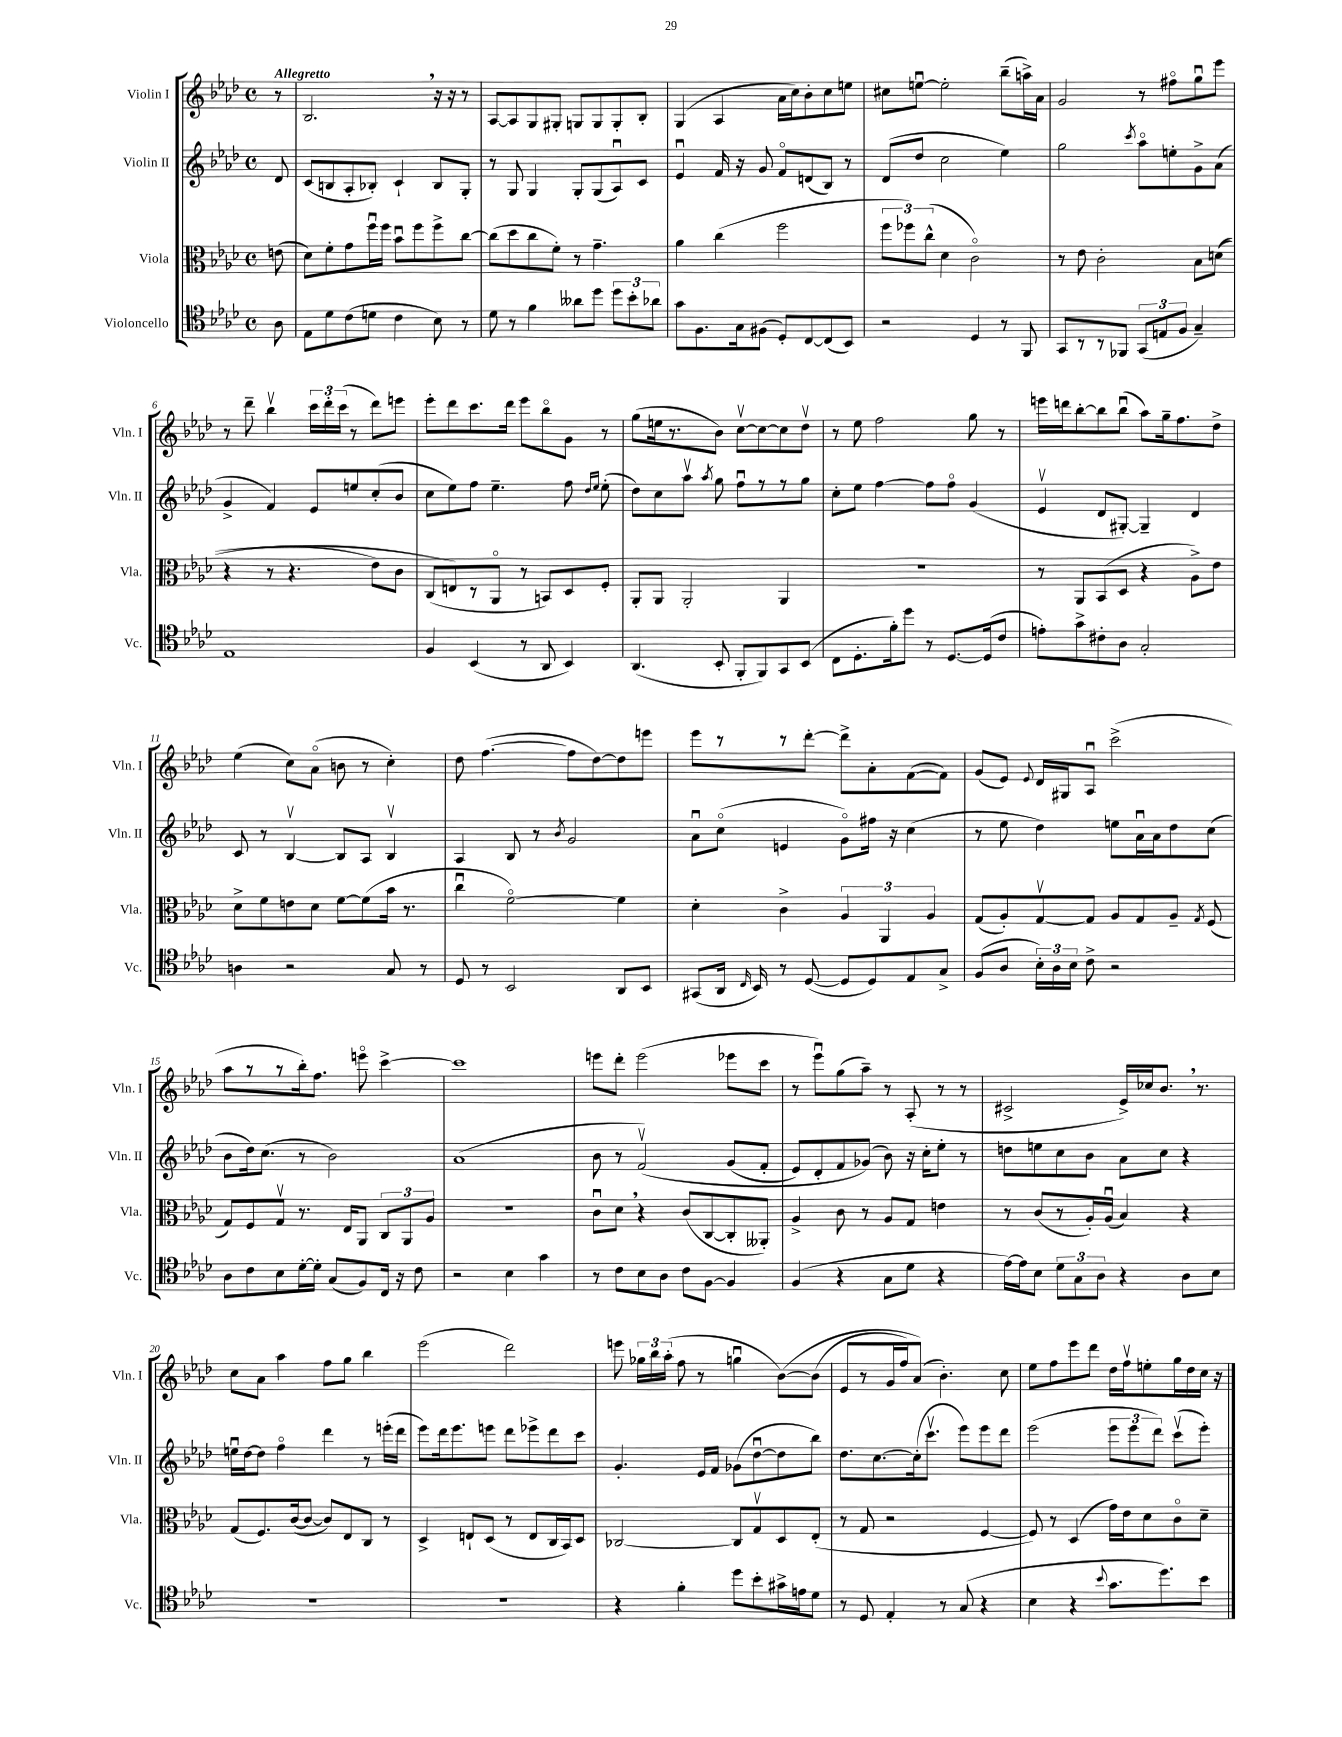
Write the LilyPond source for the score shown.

<<
\new StaffGroup <<
\new Staff = "s0" \with { instrumentName = "Violin I" shortInstrumentName = "Vln. I" } {
    \clef treble \key aes \major \defaultTimeSignature \time 4/4 \partial 8 \tempo "Allegretto"
    \autoBeamOff r8 |
    bes2. \breathe r16 r16 r8 |
    aes8[~ aes8 g8 gis8]-. g8[ g8 g8-. bes8]-. |
    g4( aes4 aes'16[ c''16) bes'8-. c''8 e''8] |
    cis''8[ e''8]~\downbow e''2-. bes''8[--( a''16->) aes'16] |
    g'2 r8 fis''8[\flageolet g''8\downbow ees'''8] |
    r8 des'''8-- bes''4\upbow \tuplet 3/2 { c'''16[ des'''16-. c'''16]( } r8 des'''8[) e'''8] |
    ees'''8[-. des'''8 c'''8. des'''16] ees'''8[ bes''8\flageolet g'8] r8 |
    g''8[( e''16 r8. bes'8]) c''8[~\upbow c''8~ c''8 des''8]\upbow |
    r8 ees''8 f''2 g''8 r8 |
    e'''16[ d'''16 bes''8~-. bes''8 bes''8]\downbow( aes''8[) g''16-- f''8. des''8]-> |
    ees''4( c''8[) aes'8]\flageolet( b'8 r8 c''4-.) |
    des''8 f''4.~( f''8[ des''8~) des''8 e'''8] |
    ees'''8[ r8 r8 des'''8]~-. des'''8[-> aes'8-. f'8~( f'8]) |
    g'8[( ees'8]) \appoggiatura { ees'8 } des'16[ gis16 aes8]\downbow c'''2->( |
    aes''8[ r8 r8 bes''16-.) f''8.] e'''8\flageolet c'''4~-> |
    c'''1 |
    e'''8[ des'''8]-. e'''2( ees'''8[ c'''8] |
    r8 ees'''8[\downbow) g''8( aes''8]--) r8 aes8-.( r8 r8 |
    cis'2-> ees'16[->) ces''16 bes'8.] \breathe r8. |
    c''8[ aes'8] aes''4 f''8[ g''8] bes''4 |
    ees'''2( des'''2) |
    e'''8 \tuplet 3/2 { ges''16[ bes''16 aes''16]-.( } f''8 r8 g''4\downbow bes'8[~)\( bes'8]( |
    ees'8[ r8 g'16 f''16) aes'8](\) bes'4.-.) c''8 |
    ees''8[ f''8 ees'''8 des'''8] des''16[ f''16\upbow e''8-. g''16 des''16 c''16] r16 \bar "|." |
}
\new Staff = "s1" \with { instrumentName = "Violin II" shortInstrumentName = "Vln. II" } {
    \clef treble \key aes \major \defaultTimeSignature \time 4/4 \partial 8
    \autoBeamOff des'8 |
    c'8[( b8 aes8-. bes8]-.) c'4-! bes8[ g8]-. |
    r8 g8 g4 g8[-. g8( aes8\downbow) c'8] |
    ees'4\downbow f'16 r16 g'8 f'8[\flageolet d'8( bes8]) r8 |
    des'8[( des''8] c''2 ees''4) |
    g''2 \acciaccatura { c'''8 } aes''8[\flageolet e''8-. g'8-> aes'8]( |
    g'4-> f'4) ees'8[ e''8 c''8-.( bes'8] |
    c''8[ ees''8) f''8] ees''4.-- f''8 \grace { des''16[ ees''16] } ees''8-.( |
    des''8[) c''8 aes''8]\upbow \acciaccatura { aes''8 } g''8 f''8[\downbow r8 r8 g''8] |
    c''8[-. ees''8] f''4~ f''8[ f''8]\flageolet g'4( |
    ees'4\upbow des'8[ gis8]~-.) gis4-- des'4 |
    c'8 r8 bes4~\upbow bes8[ aes8] bes4\upbow |
    aes4 bes8 r8 \acciaccatura { bes'8 } g'2 |
    aes'8[\downbow c''8]\flageolet( e'4 g'8[\flageolet) fis''16] r16 c''4( |
    r8 ees''8 des''4) e''8[ aes'16\downbow aes'16 des''8 c''8]( |
    bes'8[ des''16) c''8.]( r8 bes'2) |
    aes'1( |
    bes'8 r8 f'2\upbow)\( g'8[( f'8]-. |
    ees'8[) des'8-. f'8 ges'8](\) bes'8) r16 c''16[-. ees''8]-. r8 |
    d''8[ e''8 c''8 bes'8] aes'8[ c''8] r4 |
    e''16[\downbow des''16~ des''8] f''4\flageolet des'''4 r8 e'''16[-.( des'''16] |
    ees'''8[) des'''16 ees'''8. e'''8] des'''8[ ees'''8-> des'''8 c'''8] |
    g'4.-. ees'16[ f'16] ges'8[( des''8~\downbow des''8 bes''8]) |
    des''8.[ c''8.~ c''16-.( c'''8.]\upbow ees'''8[) ees'''8 des'''8] |
    ees'''2( \tuplet 3/2 { ees'''8[ ees'''8 des'''8]) } c'''8[\upbow( ees'''8]-.) \bar "|." |
}
\new Staff = "s2" \with { instrumentName = "Viola" shortInstrumentName = "Vla." } {
    \clef alto \key aes \major \defaultTimeSignature \time 4/4 \partial 8
    \autoBeamOff e'8( |
    des'8[) f'8-. g'8 f''16\downbow f''16] bes'8[\downbow f''8 f''8-> c''8]~ |
    c''8[( des''8 c''8 f'8]-.) r8 g'4.-- |
    aes'4 c''4( f''2 |
    \tuplet 3/2 { f''8[ fes''8) c''8]-^( } des'4 c'2\flageolet) |
    r8 ees'8 c'2-. bes8[ d'8](\( |
    r4 r8 r4. ees'8[) c'8] |
    c8[( e8\) r8 aes,8]\flageolet r8 b,8[) des8 f8]-. |
    aes,8[-. aes,8] aes,2-. aes,4 |
    R1 |
    r8 aes,8[ bes,8( des8] r4 aes8[->) ees'8] |
    des'8[-> f'8 e'8 des'8] f'8[~ f'8( bes'16] r8. |
    c''4\downbow f'2~\flageolet) f'4 |
    des'4-. c'4-> \tuplet 3/2 { aes4 aes,4 aes4 } |
    g8[( aes8-.) g8~\upbow g8] aes8[ g8 aes8]-- \acciaccatura { g8 } f8( |
    g8[) f8 g8]\upbow r8. ees16[ aes,8] \tuplet 3/2 { c8[ aes,8 aes8] } |
    R1 |
    c'8[\downbow des'8] \breathe r4 c'8[( c8~ c8-. aeses,8]-.) |
    aes4-> c'8 r8 aes8[ g8] e'4 |
    r8 c'8[( r8 aes16-.) aes16]\downbow( bes4) r4 |
    g8[( f8.) c'16~( c'8]~ c'8[) ees8 c8] r8 |
    des4-> e8[-! des8]( r8 e8[ c16 bes,16) des8] |
    ces2~ ces8[ g8\upbow des8 ees8]-.( |
    r8 g8 r2 f4~ |
    f8) r8 des4( g'16[) ees'16 des'8 c'8\flageolet des'8]-- \bar "|." |
}
\new Staff = "s3" \with { instrumentName = "Violoncello" shortInstrumentName = "Vc." } {
    \clef tenor \key aes \major \defaultTimeSignature \time 4/4 \partial 8
    \autoBeamOff aes8 |
    ees8[ des'8 c'8( d'8] c'4 bes8) r8 |
    des'8 r8 f'4 aeses'8[ des''8] \tuplet 3/2 { des''8[ bes'8-. aes'8] } |
    g'8[ f8. g16 fis8]( des8[-.) c8~ c8( bes,8]) |
    r2 des4 r8 f,8 |
    g,8[ r8 r8 fes,8] \tuplet 3/2 { g,8[( e8 f8] } g4--) |
    ees1 |
    f4 bes,4( r8 aes,8 bes,4) |
    aes,4.( bes,8-. f,8[-. f,8) g,8 bes,8]( |
    c8[ des8.-. f'16-.) des''8] r8 des8.[~ des16( c'8] |
    e'8[-.) g'8-> cis'8-. aes8] g2-. |
    a4 r2 g8 r8 |
    des8 r8 bes,2 aes,8[ bes,8] |
    gis,8[( aes,16] \grace { c16 } bes,16) r8 des8~( des8[ des8) ees8 g8]-> |
    f8[( aes8] \tuplet 3/2 { bes16[-.) aes16 bes16] } c'8-> r2 |
    aes8[ c'8 bes8 des'16~-. des'16]-. g8[( f8) c16] r16 c'8 |
    r2 bes4 g'4 |
    r8 c'8[ bes8 aes8] c'8[ f8]~ f4 |
    f4( r4 g8[ des'8] r4 |
    ees'16[~) ees'16 bes8] \tuplet 3/2 { des'8[ g8 aes8] } r4 aes8[ bes8] |
    R1 |
    R1 |
    r4 f'4-. des''8[ bes'8-. gis'16-> e'16 des'8] |
    r8 des8 ees4-. r8 g8( r4 |
    bes4 r4 \appoggiatura { bes'8 } g'8.[ des''8.) bes'8] \bar "|." |
}
>>
>>
